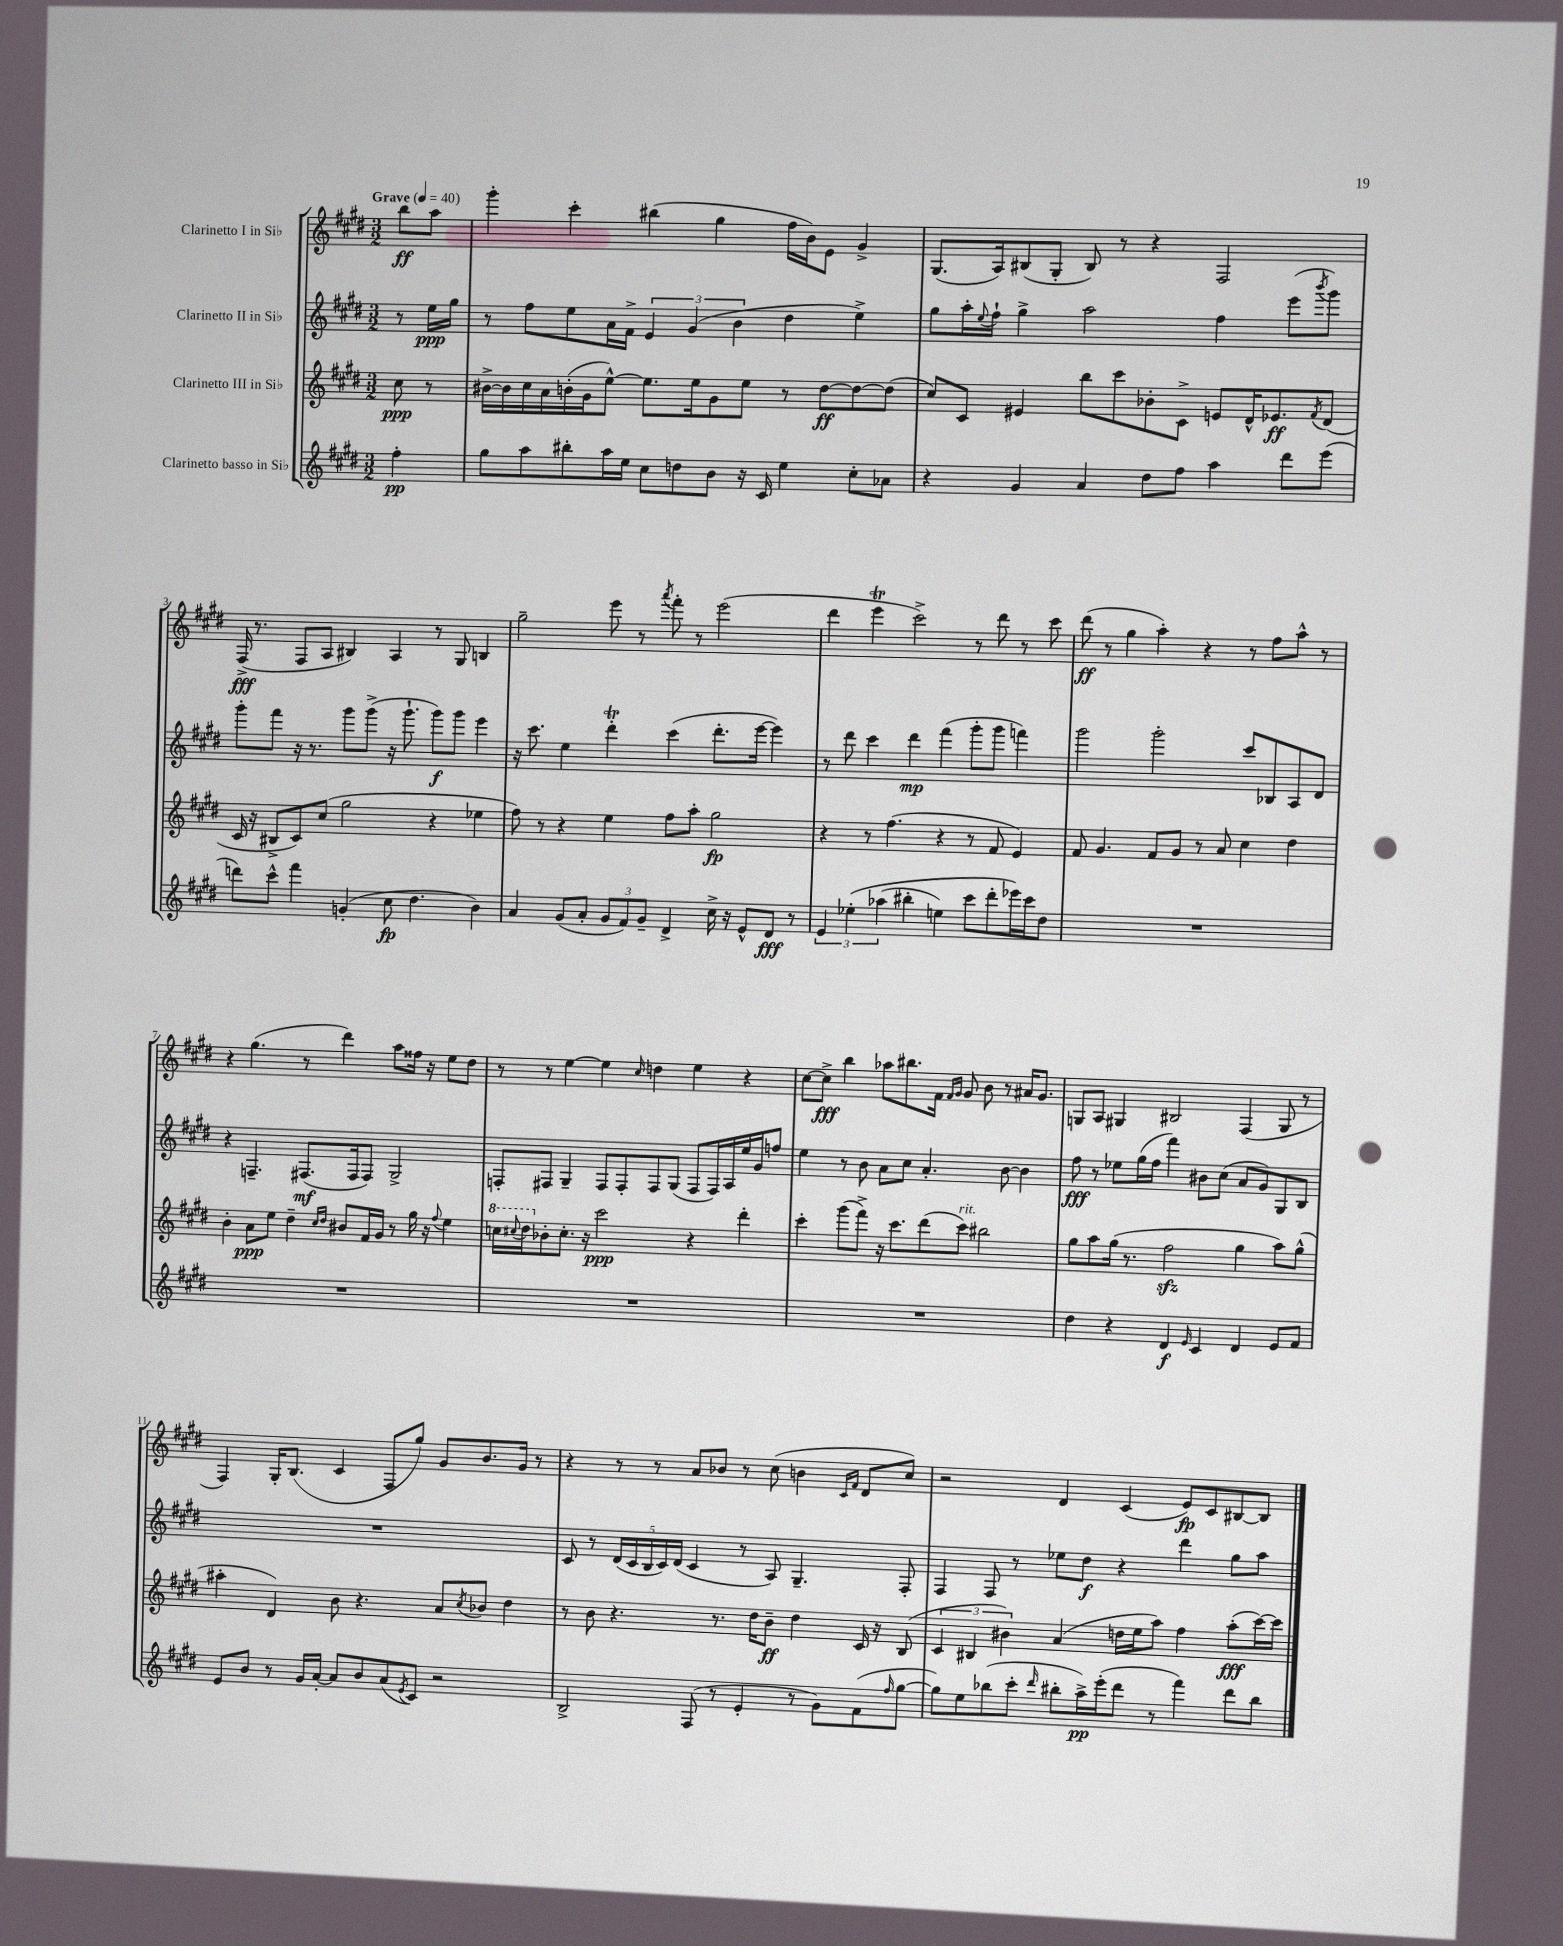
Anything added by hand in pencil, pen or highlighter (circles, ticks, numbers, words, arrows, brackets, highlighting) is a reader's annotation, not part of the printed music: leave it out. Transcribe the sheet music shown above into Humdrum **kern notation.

**kern	**dynam	**kern	**dynam	**kern	**dynam	**kern	**dynam
*part4	*part4	*part3	*part3	*part2	*part2	*part1	*part1
*staff4	*staff4	*staff3	*staff3	*staff2	*staff2	*staff1	*staff1
*I"Clarinetto basso in Si♭	*	*I"Clarinetto III in Si♭	*	*I"Clarinetto II in Si♭	*	*I"Clarinetto I in Si♭	*
*clefG2	*	*clefG2	*	*clefG2	*	*clefG2	*
*k[f#c#g#d#]	*	*k[f#c#g#d#]	*	*k[f#c#g#d#]	*	*k[f#c#g#d#]	*
*M3/2	*	*M3/2	*	*M3/2	*	*M3/2	*
*MM40	*	*MM40	*	*MM40	*	*MM40	*
=	=	=	=	=	=	=	=
!	!	!	!	!	!	!LO:TX:a:B:t=Grave	!
4ff#'\	pp	8cc#\	ppp	8r	.	8bb\L	ff
.	.	8r	.	16ee\LL	ppp	8aa\J	.
.	.	.	.	16gg#\JJ	.	.	.
=1	=1	=1	=1	=1	=1	=1	=1
8gg#\L	.	[16b#X^\LL	.	8r	.	4ggg#'\	.
.	.	16b#\]	.	.	.	.	.
8aa\	.	16cc#\	.	8ff#\L	.	.	.
.	.	16a\	.	.	.	.	.
8bb#X'\	.	(16bn'\	.	8ee\	.	4ccc#'\	.
.	.	16g#\J	.	.	.	.	.
16aa\L	.	[8ee^^\J)	.	16a\L	.	.	.
16ee\JJ	.	.	.	16f#^\JJ	.	.	.
8cc#\L	.	8.ee\L]	.	6e/	.	(4bb#X\	.
8ddn\	.	.	.	.	.	.	.
.	.	.	.	(6g#/	.	.	.
.	.	16ee\k	.	.	.	.	.
8b\J	.	8g#\	.	.	.	4gg#\	.
.	.	.	.	6b\	.	.	.
16r	.	8ee\J	.	.	.	.	.
16c#/	.	.	.	.	.	.	.
4ee\	.	8r	.	4dd#\	.	16ff#\LL	.
.	.	.	.	.	.	16b\J)	.
.	.	[8dd#\L	ff	.	.	8e\J	.
8cc#'\L	.	8dd#\_	.	4ee^\)	.	4g#^/	.
8a-X\J	.	(8dd#\J]	.	.	.	.	.
=2	=2	=2	=2	=2	=2	=2	=2
4r	.	8cc#/L)	.	8gg#\L	.	(8.G#/L	.
.	.	8c#/J	.	16aa'\L	.	.	.
.	.	.	.	8qqee/	.	.	.
.	.	.	.	16ff#`\JJ	.	16A/k)	.
4g#/	.	4e#X/	.	4gg#^\	.	(8B#X/	.
.	.	.	.	.	.	8G#'/J	.
4a/	.	8bb\L	.	2aa\	.	8B#/)	.
.	.	8ccc#\	.	.	.	8r	.
8dd#\L	.	8b-X'\	.	.	.	4r	.
8ff#\J	.	8c#^\J	.	.	.	.	.
4aa\	.	8en/L	.	4ff#\	.	2F#/	.
.	.	16d#^^/K	.	.	.	.	.
.	.	8.e-X/	ff	.	.	.	.
8ddd#\L	.	.	.	(8eee\L	.	.	.
.	.	8qf#/	.	8qbbb/	.	.	.
(8eee\J	.	(8d#/J	.	8ggg#\J)	.	.	.
!!LO:LB:g=z
=3	=3	=3	=3	=3	=3	=3	=3
8dddn\L)	.	16c#/	.	8ggg#'\L	.	(16F#^/	fff
.	.	16r	.	.	.	8.r	.
8ccc#^^\J	.	8B#X^/L	.	8fff#\J	.	.	.
4fff#\	.	8c#/)	.	16r	.	8F#/L	.
.	.	.	.	8.r	.	.	.
.	.	(8cc#/J	.	.	.	8A/J	.
(4gn'/	.	2gg#\	.	8ggg#\L	.	4B#X/)	.
.	.	.	.	(8ggg#^\J	.	.	.
8cc#\	fp	.	.	16r	.	4A/	.
.	.	.	.	8.ggg#`\	.	.	.
4.dd#\	.	.	.	.	.	.	.
.	.	4r	.	8ggg#\L)	f	8r	.
.	.	.	.	8ggg#\J	.	8G#/	.
4b\)	.	4ee-X\	.	4eee\	.	4Bn/	.
=4	=4	=4	=4	=4	=4	=4	=4
4a/	.	8ff#\)	.	16r	.	2gg#~\	.
.	.	.	.	8.ccc#\	.	.	.
.	.	8r	.	.	.	.	.
(8g#/L	.	4r	.	4ee\	.	.	.
8a'/J	.	.	.	.	.	.	.
12g#/L	.	4ee\	.	4ddd#t'\	.	8eee\	.
12f#/)	.	.	.	.	.	.	.
.	.	.	.	.	.	8r	.
12g#~/J	.	.	.	.	.	.	.
.	.	.	.	.	.	8qaaa/	.
4d#^/	.	8ff#\L	.	(4ccc#\	.	8fff#'\	.
.	.	8aa'\J	.	.	.	8r	.
16cc#^\	.	2gg#\	fp	8.ddd#'\L	.	(2eee\	.
16r	.	.	.	.	.	.	.
8e^^/L	.	.	.	.	.	.	.
.	.	.	.	[16eee\Jk	.	.	.
8d#/J	fff	.	.	4eee\])	.	.	.
8r	.	.	.	.	.	.	.
=5	=5	=5	=5	=5	=5	=5	=5
6e/	.	4r	.	8r	.	4ddd#\	.
.	.	.	.	8ddd#\	.	.	.
(6ee-X'\	.	.	.	.	.	.	.
.	.	8r	.	4ccc#\	.	4eeeT\	.
(6aa-X\	.	.	.	.	.	.	.
.	.	(4.ff#\	.	.	.	.	.
4bb#X'\	.	.	.	4ddd#\	mp	2ccc#^\)	.
4een\)	.	4r	.	(4fff#\	.	.	.
8ccc#\L	.	8r	.	8ggg#'\L	.	8r	.
8ddd#'\	.	8f#/	.	8ggg#\J	.	8ddd#\	.
16eee-X\L)	.	4e/)	.	4fffn\)	.	8r	.
16ccc#\J	.	.	.	.	.	.	.
8dd#\J	.	.	.	.	.	8ccc#\	.
=6	=6	=6	=6	=6	=6	=6	=6
1.r	.	8f#/	.	2ggg#\	.	(8ddd#\	ff
.	.	4.g#/	.	.	.	8r	.
.	.	.	.	.	.	4gg#\	.
.	.	8f#/L	.	2ggg#'\	.	4aa'\)	.
.	.	8g#/J	.	.	.	.	.
.	.	8r	.	.	.	4r	.
.	.	8a/	.	.	.	.	.
.	.	4cc#\	.	8ccc#/L	.	8r	.
.	.	.	.	8B-X/	.	8ff#\L	.
.	.	4dd#\	.	8A/	.	8aa^^\J	.
.	.	.	.	8d#/J	.	8r	.
!!LO:LB:g=z
=7	=7	=7	=7	=7	=7	=7	=7
1.r	.	4b'\	.	4r	.	4r	.
.	.	8a\L	ppp	4.Fn~/	.	(4.gg#\	.
.	.	8ee\J	.	.	.	.	.
.	.	4dd#~\	.	.	.	.	.
.	.	.	.	(8.F#X/L	mf	8r	.
.	.	16qqcc#/LL	.	.	.	.	.
.	.	16qqdd#/JJ	.	.	.	.	.
.	.	8b#X/L	.	.	.	4ddd#\)	.
.	.	.	.	16F#/k	.	.	.
.	.	16f#/L	.	8F#/J)	.	.	.
.	.	16g#/JJ	.	.	.	.	.
.	.	8r	.	2G#^/	.	8aa\L	.
.	.	16gg#\	.	.	.	16ff##X\Jk	.
.	.	16r	.	.	.	16r	.
.	.	8qqff#/	.	.	.	.	.
.	.	4ee\	.	.	.	8ee\L	.
.	.	.	.	.	.	8dd#\J	.
=8	=8	=8	=8	=8	=8	=8	=8
*	*	*8va	*	*	*	*	*
1.r	.	16cccn\LL	.	8Fn'/L	.	8r	.
.	.	8qqccc#X/	.	.	.	.	.
.	.	16ddd#\J	.	.	.	.	.
*	*	*X8va	*	*	*	*	*
.	.	8b-X'\	.	8F#X/J	.	8r	.
.	.	8.cc#'\J	.	4G#~/	.	[4ee\	.
.	.	16r	.	.	.	.	.
.	.	2ccc#\	ppp	8F#/L	.	4ee\]	.
.	.	.	.	8F#'/	.	.	.
.	.	.	.	.	.	16qqcc#/	.
.	.	.	.	8F#/	.	4ddn\	.
.	.	.	.	(8G#/J	.	.	.
.	.	4r	.	8F#/L	.	4ee\	.
.	.	.	.	16F#/L)	.	.	.
.	.	.	.	16A/	.	.	.
.	.	4ddd#'\	.	16ee/	.	4r	.
.	.	.	.	16g#/J	.	.	.
.	.	.	.	8ffn/J	.	.	.
=9	=9	=9	=9	=9	=9	=9	=9
1.r	.	4ccc#'\	.	4ee\	.	[8cc#\L	.
.	.	.	.	.	.	8cc#^\J]	fff
.	.	(8ggg#\L	.	8r	.	4bb\	.
.	.	8fff#^\J)	.	8b\	.	.	.
.	.	16r	.	8a\L	.	8aa-X\L	.
.	.	8.ccc#\L	.	.	.	.	.
.	.	.	.	8cc#\J	.	8.bb#X\	.
.	.	(8ddd#\	.	4.a'/	.	.	.
.	.	.	.	.	.	16f#\Jk	.
.	.	.	.	.	.	16qqf#/LL	.
.	.	.	.	.	.	16qqg#/JJ	.
!	!	!LO:TX:a:i:t=rit.	!	!	!	!	!
.	.	8ccc#\J)	.	.	.	8g#/	.
.	.	2bb#X\	.	.	.	8b\	.
.	.	.	.	[8b\	.	8r	.
.	.	.	.	4b\]	.	16a#X/KL	.
.	.	.	.	.	.	8.g#/J	.
=10	=10	=10	=10	=10	=10	=10	=10
4dd#\	.	8gg#\L	.	8ff#\	fff	8Gn/L	.
.	.	8aa\	.	8r	.	8A/J	.
4r	.	(16gg#\Jk	.	8ee-X\L	.	4G#X/	.
.	.	8.r	.	.	.	.	.
.	.	.	.	(16gg#\L	.	.	.
.	.	.	.	16ff#\JJ	.	.	.
4d#/	f	2ff#zz\	.	4fff#\)	.	2B#X/	.
16qqe/	.	.	.	.	.	.	.
4c#/	.	.	.	8b#X\L	.	.	.
.	.	.	.	(8cc#\J	.	.	.
4d#/	.	4gg#\	.	8a/L	.	(4F#/	.
.	.	.	.	8g#/)	.	.	.
8e/L	.	8aa\L)	.	8G#/	.	8G#/	.
8f#/J	.	(8gg#^^\J	.	8B/J	.	8r	.
!!LO:LB:g=z
=11	=11	=11	=11	=11	=11	=11	=11
8e/L	.	4aa#X'\	.	1.r	.	4F#/)	.
8b/J	.	.	.	.	.	.	.
8r	.	4d#/)	.	.	.	16G#'/KL	.
.	.	.	.	.	.	(8.B/J	.
16g#/LL	.	.	.	.	.	.	.
[16a'/JJ	.	.	.	.	.	.	.
8a/L]	.	8b\	.	.	.	4c#/	.
8b/	.	4.r	.	.	.	.	.
(8a/	.	.	.	.	.	8F#/L	.
8qe/	.	.	.	.	.	.	.
8c#/J)	.	.	.	.	.	8gg#/J)	.
2r	.	8a/L	.	.	.	8g#/L	.
.	.	8qcc#/	.	.	.	.	.
.	.	8b-X/J	.	.	.	8.b/	.
.	.	4dd#\	.	.	.	.	.
.	.	.	.	.	.	16g#/Jk	.
.	.	.	.	.	.	8r	.
=12	=12	=12	=12	=12	=12	=12	=12
2B^/	.	8r	.	8c#/	.	4r	.
.	.	8b\	.	8r	.	.	.
.	.	4.r	.	(20d#/LL	.	8r	.
.	.	.	.	20c#/	.	.	.
.	.	.	.	20B/	.	.	.
.	.	.	.	.	.	8r	.
.	.	.	.	20c#/)	.	.	.
.	.	.	.	(20d#/JJ	.	.	.
(8F#/	.	.	.	4c#/	.	8a/L	.
8r	.	8.r	.	.	.	8b-X/J	.
4e'/	.	.	.	8r	.	8r	.
.	.	16dd#\KL	.	.	.	.	.
.	.	8b~\J	ff	8A/)	.	(8cc#\	.
8r	.	4dd#\	.	4.G#~/	.	4bn\	.
8g#\L)	.	.	.	.	.	.	.
.	.	.	.	.	.	16qqc#/LL	.
.	.	.	.	.	.	16qqf#/JJ	.
(8f#\	.	16c#/	.	.	.	8d#/L	.
.	.	16r	.	.	.	.	.
16qqff#/	.	.	.	.	.	.	.
[8gg#\J	.	(8B/	.	8F#'/	.	8cc#/J)	.
=13	=13	=13	=13	=13	=13	=13	=13
8gg#\L])	.	6c#/	.	4F#/	.	2r	.
8ee\	.	.	.	.	.	.	.
.	.	6B#X/	.	.	.	.	.
(8bb-X\	.	.	.	8F#/	.	.	.
.	.	6b#X\)	.	.	.	.	.
8ccc#'\J	.	.	.	8r	.	.	.
16qqddd#/	.	.	.	.	.	.	.
8bb#X'\L	.	(4a/	.	8ee-X\L	.	4d#/	.
16aa^\L)	pp	.	.	8dd#\J	f	.	.
(16eee'\J	.	.	.	.	.	.	.
8ddd#\J	.	16ddn\LL	.	4r	.	(4c#/	.
.	.	16ee\J	.	.	.	.	.
8r	.	8aa\J)	.	.	.	.	.
4fff#\)	.	4ff#\	.	4ddd#\	.	8e/L)	fp
.	.	.	.	.	.	8c#/	.
8ddd#\L	.	(8aa'\L	fff	8gg#\L	.	[8B#X/	.
8bb#\J	.	[16ccc#\L)	.	8aa\J	.	8B#/J]	.
.	.	16ccc#\JJ]	.	.	.	.	.
==	==	==	==	==	==	==	==
*-	*-	*-	*-	*-	*-	*-	*-
